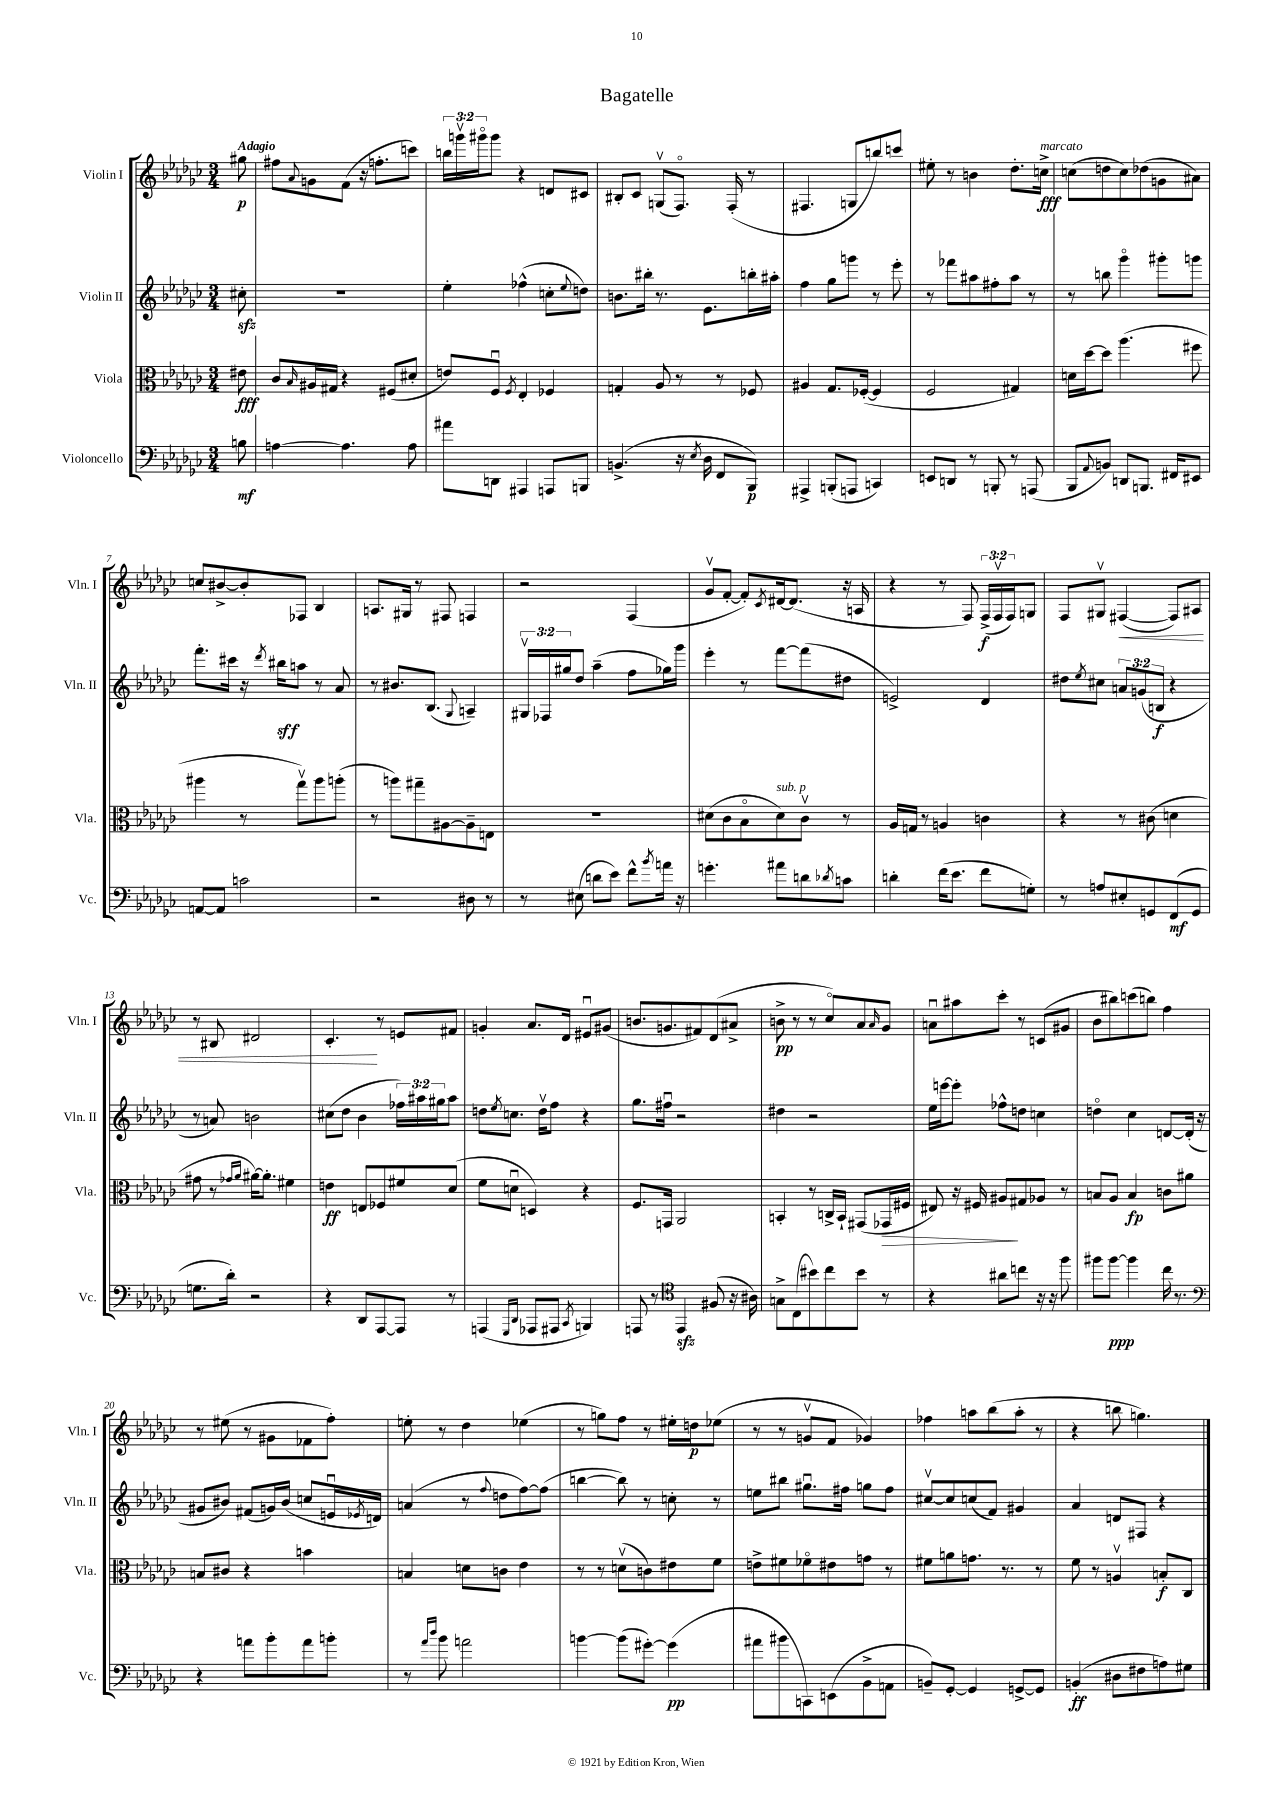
\header { title = "Bagatelle" }
<<
\new StaffGroup <<
\new Staff = "s0" \with { instrumentName = "Violin I" shortInstrumentName = "Vln. I" } {
    \clef treble \key ges \major \numericTimeSignature \time 3/4 \override Staff.TupletNumber.text = #tuplet-number::calc-fraction-text \partial 8 \tempo "Adagio"
    gis''8\p |
    fis''8 \appoggiatura { aes'8 } g'8 f'8( r16 f''8.-. c'''8) |
    \tuplet 3/2 { b''16 g'''16\upbow gis'''16\flageolet } gis'''8 r4 d'8 cis'8 |
    bis8-. ces'8 g8\upbow( f8.\flageolet) f16-.( r8 |
    fis4. g8 b''8) c'''8 |
    eis''8-. r8 b'4 des''8.-. c''16->\fff^\markup { \italic "marcato" } |
    c''8( d''8 c''8) des''8( g'8 ais'8) |
    c''8 bis'8~-> bis'8-. fes8 bes4 |
    a8. gis16 r8 fis8 f4 |
    r2 f4( |
    ges'8\upbow f'8~-. f'8-.) \acciaccatura { ces'8 } dis'16~ dis'8.( r16 a16 |
    r4 r8 f8) \tuplet 3/2 { f16->\f( f16\upbow f16) } g8 |
    f8 gis8\upbow fis4~\<( fis8) ais8 |
    r8 bis8 dis'2 |
    ces'4.-.\! r8 e'8 fis'8 |
    g'4-. aes'8. des'16 eis'8\downbow gis'8( |
    b'8. g'8. fis'8) des'8( ais'8-> |
    b'8->\pp r8 r8 ces''8\flageolet) aes'8 \grace { aes'16 } ges'8 |
    a'8\downbow ais''8 ces'''8-. r8 c'8( gis'8 |
    bes'8 bis''8) c'''8( b''8) f''4 |
    r8 eis''8( r8 gis'8 fes'8 f''8-.) |
    e''8-. r8 des''4 ees''4( |
    r8 g''8) f''8 r8 eis''16-. d''16\p ees''8( |
    r8 r8 g'8\upbow f'8 ges'4) |
    fes''4 a''8 bes''8( a''8-. r8 |
    r4 b''8 g''4.) \bar "|." |
}
\new Staff = "s1" \with { instrumentName = "Violin II" shortInstrumentName = "Vln. II" } {
    \clef treble \key ges \major \numericTimeSignature \time 3/4 \override Staff.TupletNumber.text = #tuplet-number::calc-fraction-text \partial 8
    cis''8-.\sfz |
    R2. |
    ees''4-. fes''4-^( c''8-. \appoggiatura { ees''8 } d''8) |
    b'8. bis''16-. r8. ees'8. b''16-. ais''16-. |
    f''4 ges''8 g'''8 r8 ees'''8-. |
    r8 fes'''8 ais''8 fis''8-. ais''8 r8 |
    r8 b''8 ges'''4\flageolet gis'''8-. g'''8 |
    f'''8.-. cis'''16 r16 \acciaccatura { des'''8 } bis''16\sff a''8 r8 aes'8 |
    r8 bis'8. bes8.( \appoggiatura { ges8 } a4--) |
    \tuplet 3/2 { gis16\upbow fes16 gis''16 } des''8 aes''4--( f''8 ges''16) ges'''16 |
    ees'''4-. r8 f'''8~ f'''8( dis''8 |
    e'2->) des'4 |
    dis''8 \acciaccatura { ees''8 } cis''8 \tuplet 3/2 { a'8 g'8( b8\f } r4 |
    r8 a'8) b'2 |
    cis''8( des''8 bes'4 \tuplet 3/2 { fes''16) ais''16 gis''16 } ais''8 |
    d''8 \acciaccatura { ees''8 } c''8. d''16\upbow f''8 r4 |
    ges''8. fis''16\downbow r2 |
    dis''4 r2 |
    ees''16 e'''16~ e'''8-. fes''8-^ d''8 c''4 |
    d''4\flageolet ces''4 d'8~ d'16-.( r16 |
    gis'8 bis'8) fis'8( g'16) bis'16( c''8 e'16\downbow \acciaccatura { ees'8 } d'16) |
    a'4( r8 \appoggiatura { f''8 } d''8 f''8~) f''8( |
    b''4~ b''8) r8 c''8-. r8 |
    e''8 bis''8 gis''8.\downbow fis''16 g''8 fis''8 |
    cis''8~\upbow cis''8 c''8( f'8) gis'4 |
    aes'4 d'8 fis8 r4 \bar "|." |
}
\new Staff = "s2" \with { instrumentName = "Viola" shortInstrumentName = "Vla." } {
    \clef alto \key ges \major \numericTimeSignature \time 3/4 \partial 8
    eis'8\fff |
    ces'8 \grace { bes16 } ais16 gis16 r4 fis8( dis'8-. |
    e'8) f8\downbow \acciaccatura { f8 } ees4-. fes4 |
    g4-. aes8 r8 r8 fes8 |
    ais4 ges8. fes16~-.( fes4 |
    f2 gis4) |
    d'16 des''16~ des''8 aes''4.( fis''8 |
    ais''4 r8 ges''8\upbow) ais''8 a''8-.( |
    r8 a''8) gis''8-- ais8~ ais8-- e8 |
    R2. |
    dis'8( ces'8 bes8\flageolet dis'8^\markup { \italic "sub. p" }) ces'8\upbow r8 |
    aes16 g16 r8 a4 c'4 |
    r4 r8 cis'8( d'4 |
    gis'8 r8 \grace { ges'16 aes'16 } ais'16~) ais'8.-. fis'4 |
    e'4\ff e8 fes8 fis'8 des'8( |
    f'8 d'8\downbow d4) r4 |
    f8. g,16 aes,2 |
    b,4-. r8 c16-> b,16-! gis,8( ges,16\> fis16 |
    eis8) r16 fis16 ais8\! gis8 aes8 r8 |
    b8 aes8 b4\fp c'8 ais'8 |
    b8 cis'8 r4 b'4 |
    b4 d'8 c'8 ees'4 |
    r8 r8 d'8\upbow( c'8) eis'8 f'8 |
    e'8-> fis'8 fes'8\flageolet eis'8 g'8 r8 |
    fis'8 a'8 g'8. r8. r8 |
    f'8 r8 a4\upbow b8-.\f ces8 \bar "|." |
}
\new Staff = "s3" \with { instrumentName = "Violoncello" shortInstrumentName = "Vc." } {
    \clef bass \key ges \major \numericTimeSignature \time 3/4 \partial 8
    b8\mf |
    a4~ a4. a8 |
    ais'8 d,8 ais,,4 a,,8 b,,8 |
    b,4.->( r16 \acciaccatura { ees8 } des16 f,8 bes,,8\p) |
    ais,,4-> b,,8-.( a,,8 c,4) |
    e,8 d,8 r8 b,,8-. r8 a,,8( |
    bes,,8 \appoggiatura { aes,8 } b,8) d,8 b,,8. fis,16 eis,8 |
    a,8~ a,8 c'2 |
    r2 dis8 r8 |
    r8 eis8( d'8 ees'8) f'8-^ \acciaccatura { bes'8 } a'16 r16 |
    g'4.-. ais'8 d'8 \acciaccatura { des'8 } c'8 |
    d'4-. f'16( ees'8. f'8 g8-.) |
    r8 a8 eis8-. g,8 f,8\mf( g,8 |
    g8. des'16-.) r2 |
    r4 des,8 aes,,8~ aes,,8 r8 |
    a,,4( \grace { ges,,16 des,16 } aes,,8 ais,,8 \acciaccatura { ces,8 } b,,4) |
    a,,8 r8 \clef tenor ees,4\sfz fis8( r16 ais16) |
    g8-> ces8( bis'8) ces''8 bis'8 r8 |
    r4 ais'8 c''8 r16 r16 f''8 |
    fis''8 fis''8~\ppp fis''4 ces''16 r8. |
    \clef bass r4 a'8 bes'8-. a'8 b'8-. |
    r8 \grace { aes'16 des''16 } bes'8 a'2 |
    b'4~ b'8( gis'8~-.) gis'4\pp( |
    ais'8 bis'8 c,8) e,8( bes,8-> a,8 |
    b,8--) ges,8~-. ges,4 g,8~-> g,8 |
    b,4-.\ff( dis8 fis8 a8) gis8 \bar "|." |
}
>>
>>
